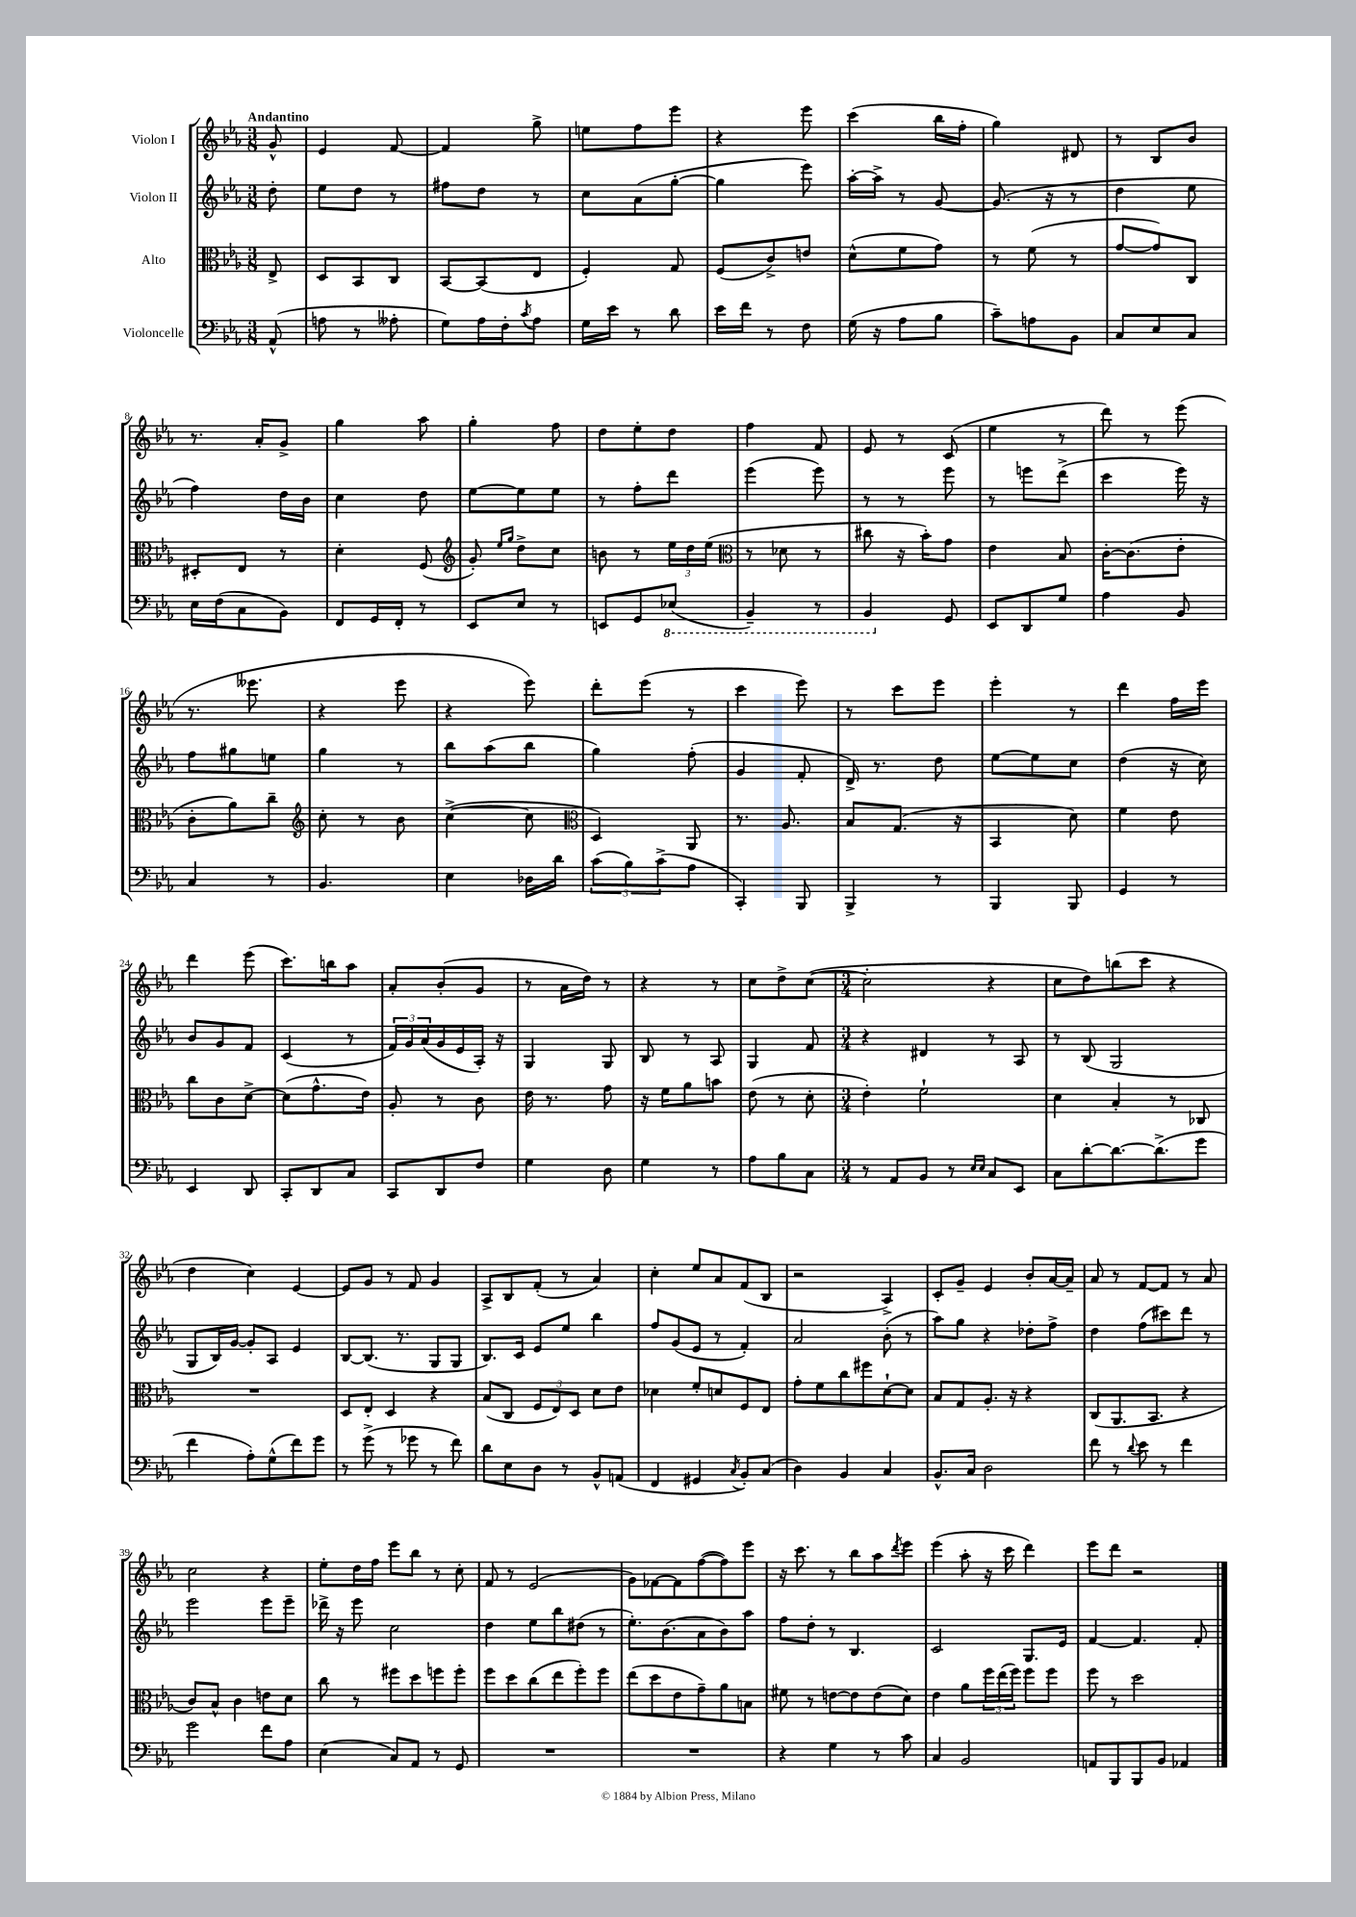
<<
\new StaffGroup <<
\new Staff = "s0" \with { instrumentName = "Violon I" } {
    \clef treble \key ees \major \numericTimeSignature \time 3/8 \partial 8 \tempo "Andantino"
    g'8-^ |
    ees'4 f'8~ |
    f'4 g''8-> |
    e''8 f''8 ees'''8 |
    r4 ees'''8 |
    c'''4( bes''16 f''16-. |
    g''4) dis'8 |
    r8 bes8 bes'8 |
    r8. aes'16-. g'8-> |
    g''4 aes''8 |
    g''4-. f''8 |
    d''8 ees''8-. d''8 |
    f''4 f'8 |
    ees'8 r8 c'8( |
    ees''4 r8 |
    d'''8) r8 ees'''8( |
    r8. eeses'''8. |
    r4 ees'''8 |
    r4 ees'''8) |
    d'''8-. ees'''8( r8 |
    c'''4 ees'''8) |
    r8 c'''8 ees'''8 |
    ees'''4-. r8 |
    d'''4 f''16 ees'''16 |
    d'''4 ees'''8( |
    c'''8.) b''16 aes''8 |
    aes'8-. bes'8-.( g'8 |
    r8 aes'16 d''16) r8 |
    r4 r8 |
    c''8 d''8-> c''8~( |
    \numericTimeSignature \time 3/4 c''2-. r4 |
    c''8 d''8) b''8( c'''8 r4 |
    d''4 c''4) ees'4~ |
    ees'8 g'8 r8 f'8 g'4 |
    aes8-> bes8 f'8-.( r8 aes'4) |
    c''4-. ees''8 aes'8 f'8( bes8 |
    r2 aes4->) |
    c'8-. g'8-- ees'4 bes'8-. aes'16~ aes'16-- |
    aes'8 r8 f'8~ f'8 r8 aes'8 |
    c''2 r4 |
    ees''8-. d''16 f''16 ees'''8 bes''8 r8 c''8-. |
    f'8 r8 ees'2( |
    g'8) fes'8~ fes'8 f''8~( f''8) ees'''8 |
    r16 c'''8. r8 bes''8 aes''8 \acciaccatura { d'''8 } ees'''8 |
    ees'''4( aes''8-. r16 c'''16 d'''4) |
    ees'''8 d'''8 r2 \bar "|." |
}
\new Staff = "s1" \with { instrumentName = "Violon II" } {
    \clef treble \key ees \major \numericTimeSignature \time 3/8 \partial 8
    d''8-. |
    ees''8 d''8 r8 |
    fis''8 d''8 r8 |
    c''8 aes'8( g''8~-. |
    g''4 ees'''8) |
    aes''16~-. aes''16-> r8 g'8~ |
    g'8.( r16 r8 |
    d''4 ees''8 |
    f''4) d''16 bes'16 |
    c''4 d''8 |
    ees''8~ ees''8 ees''8 |
    r8 f''8-. d'''8 |
    ees'''4( ees'''8) |
    r8 r8 ees'''8 |
    r8 e'''8 d'''8->( |
    c'''4 ees'''16) r16 |
    f''8 gis''8 e''8 |
    g''4 r8 |
    bes''8 aes''8( bes''8 |
    g''4) f''8-.( |
    g'4 f'8-. |
    d'16->) r8. d''8 |
    ees''8~ ees''8 c''8 |
    d''4( r16 c''16) |
    bes'8 g'8 f'8 |
    c'4( r8 |
    \tuplet 3/2 { f'16) g'16 aes'16( } g'16 ees'16 aes16-.) r16 |
    g4 g8 |
    bes8 r8 aes8 |
    g4 f'8 |
    \numericTimeSignature \time 3/4 r4 dis'4 r8 aes8 |
    r8 bes8( g2 |
    g8 bes16) g'16~ g'8-. aes8 ees'4 |
    bes8~ bes8.( r8. g8 g8 |
    bes8.) c'16 ees'8 ees''8 bes''4 |
    f''8 g'8( ees'8 r8 f'4-.) |
    aes'2 bes'8-.( r8 |
    aes''8) g''8 r4 des''8-. f''8-> |
    d''4 f''8( cis'''8) d'''8 r8 |
    ees'''2 ees'''8 ees'''8-- |
    des'''16-> r16 ees'''8 c''2 |
    d''4 ees''8 bes''8 dis''8( r8 |
    ees''8.-.) bes'8.( aes'8 bes'8) aes''8 |
    f''8 d''8-. r8 bes4. |
    c'2 g8. ees'16 |
    f'4~ f'4. f'8-. \bar "|." |
}
\new Staff = "s2" \with { instrumentName = "Alto" } {
    \clef alto \key ees \major \numericTimeSignature \time 3/8 \partial 8
    ees8-> |
    d8 bes,8 c8 |
    bes,8~ bes,8( ees8 |
    f4-.) g8 |
    f8( c'8->) e'8 |
    d'8-^( f'8 g'8) |
    r8 f'8( r8 |
    g'8~ g'8) c8 |
    dis8-. ees8 r8 |
    d'4-. f8( |
    \clef treble g'8-.) \grace { ees''16 g''16 } d''8-> c''8 |
    b'8 r8 \tuplet 3/2 { ees''16 d''16 ees''16( } |
    \clef alto r8 des'8 r8 |
    cis''8 r16 bes'16-.) g'8 |
    ees'4 bes8 |
    c'16~-. c'8.( ees'8-. |
    c'8-. aes'8) c''8-- |
    \clef treble c''8-. r8 bes'8 |
    c''4~->( c''8 |
    \clef alto d4) aes,8 |
    r8. aes8. |
    bes8 g8.( r16 |
    bes,4 d'8) |
    f'4 ees'8 |
    c''8 c'8 d'8~-> |
    d'8( g'8.-^ ees'16) |
    aes8-. r8 c'8 |
    ees'16 r8. g'8 |
    r16 f'16 aes'8 b'8 |
    ees'8( r8 d'8-. |
    \numericTimeSignature \time 3/4 ees'4-.) f'2-! |
    d'4 bes4-. r8 ces8 |
    R2. |
    d8 ees8-. d4 r4 |
    bes8( c8 \tuplet 3/2 { f8 ees8) d8 } d'8 ees'8 |
    des'4 f'8-. d'8 f8 ees8 |
    g'8-. f'8 c''8 fis''8 d'8~-! d'8 |
    bes8 g8 aes8.-. r16 r4 |
    c8( aes,8. bes,8. r4 |
    c'8) bes8-^ c'4 e'8 d'8 |
    c''8 r8 fis''8 d''8 f''8 f''8-. |
    f''8 d''8 c''8( ees''8 f''8-.) f''8 |
    ees''8( d''8 ees'8 g'8--) aes'8 b8 |
    fis'8 r8 e'8~ e'8 e'8( d'8) |
    ees'4 aes'8 \tuplet 3/2 { f''16 ees''16( f''16) } f''8 f''8 |
    f''8 r8 d''2 \bar "|." |
}
\new Staff = "s3" \with { instrumentName = "Violoncelle" } {
    \clef bass \key ees \major \numericTimeSignature \time 3/8 \partial 8
    aes,8-^( |
    a8 r8 aeses8-. |
    g8) aes16 f16-. \acciaccatura { c'8 } aes8 |
    g16 ees'16 r8 d'8 |
    ees'16 f'16 r8 f8 |
    g16( r16 aes8 bes8 |
    c'8--) a8 bes,8 |
    c8 ees8 c8 |
    ees16 f16( c8 bes,8) |
    f,8 g,16 f,16-. r8 |
    ees,8 ees8 r8 |
    e,8 g,8 \ottava #-1 ees,8( |
    bes,,4--) r8 |
    bes,,4 \ottava #0 g,8 |
    ees,8 d,8 g8 |
    aes4 bes,8 |
    c4 r8 |
    bes,4. |
    ees4 des16 d'16 |
    \tuplet 3/2 { c'8( bes8) c'8->( } aes8 |
    c,4-.) bes,,8 |
    bes,,4-> r8 |
    bes,,4 bes,,8 |
    g,4 r8 |
    ees,4 d,8 |
    c,8-. d,8 c8 |
    c,8 d,8 f8 |
    g4 d8 |
    g4 r8 |
    aes8 bes8 c8 |
    \numericTimeSignature \time 3/4 r8 aes,8 bes,8 r8 \grace { ees16 ees16 } c8 ees,8 |
    c8 d'8~-. d'8.~ d'8.->( g'8 |
    f'4 aes8-.) g8-^( f'8) g'8 |
    r8 g'8->( r8 ges'8 r8 f'8) |
    d'8 ees8 d8 r8 bes,8-^ a,8( |
    f,4 gis,4 \acciaccatura { c8 } bes,8-.) c8( |
    d4) bes,4 c4 |
    bes,8.-^ c16 d2 |
    f'8 r8 \appoggiatura { d'8 } ees'8 r8 f'4 |
    g'2 f'8 aes8 |
    ees4( c8) aes,8 r8 g,8 |
    R2. |
    R2. |
    r4 g4 r8 c'8 |
    c4 bes,2 |
    a,8 bes,,8 bes,,8 bes,8 aes,4 \bar "|." |
}
>>
>>
